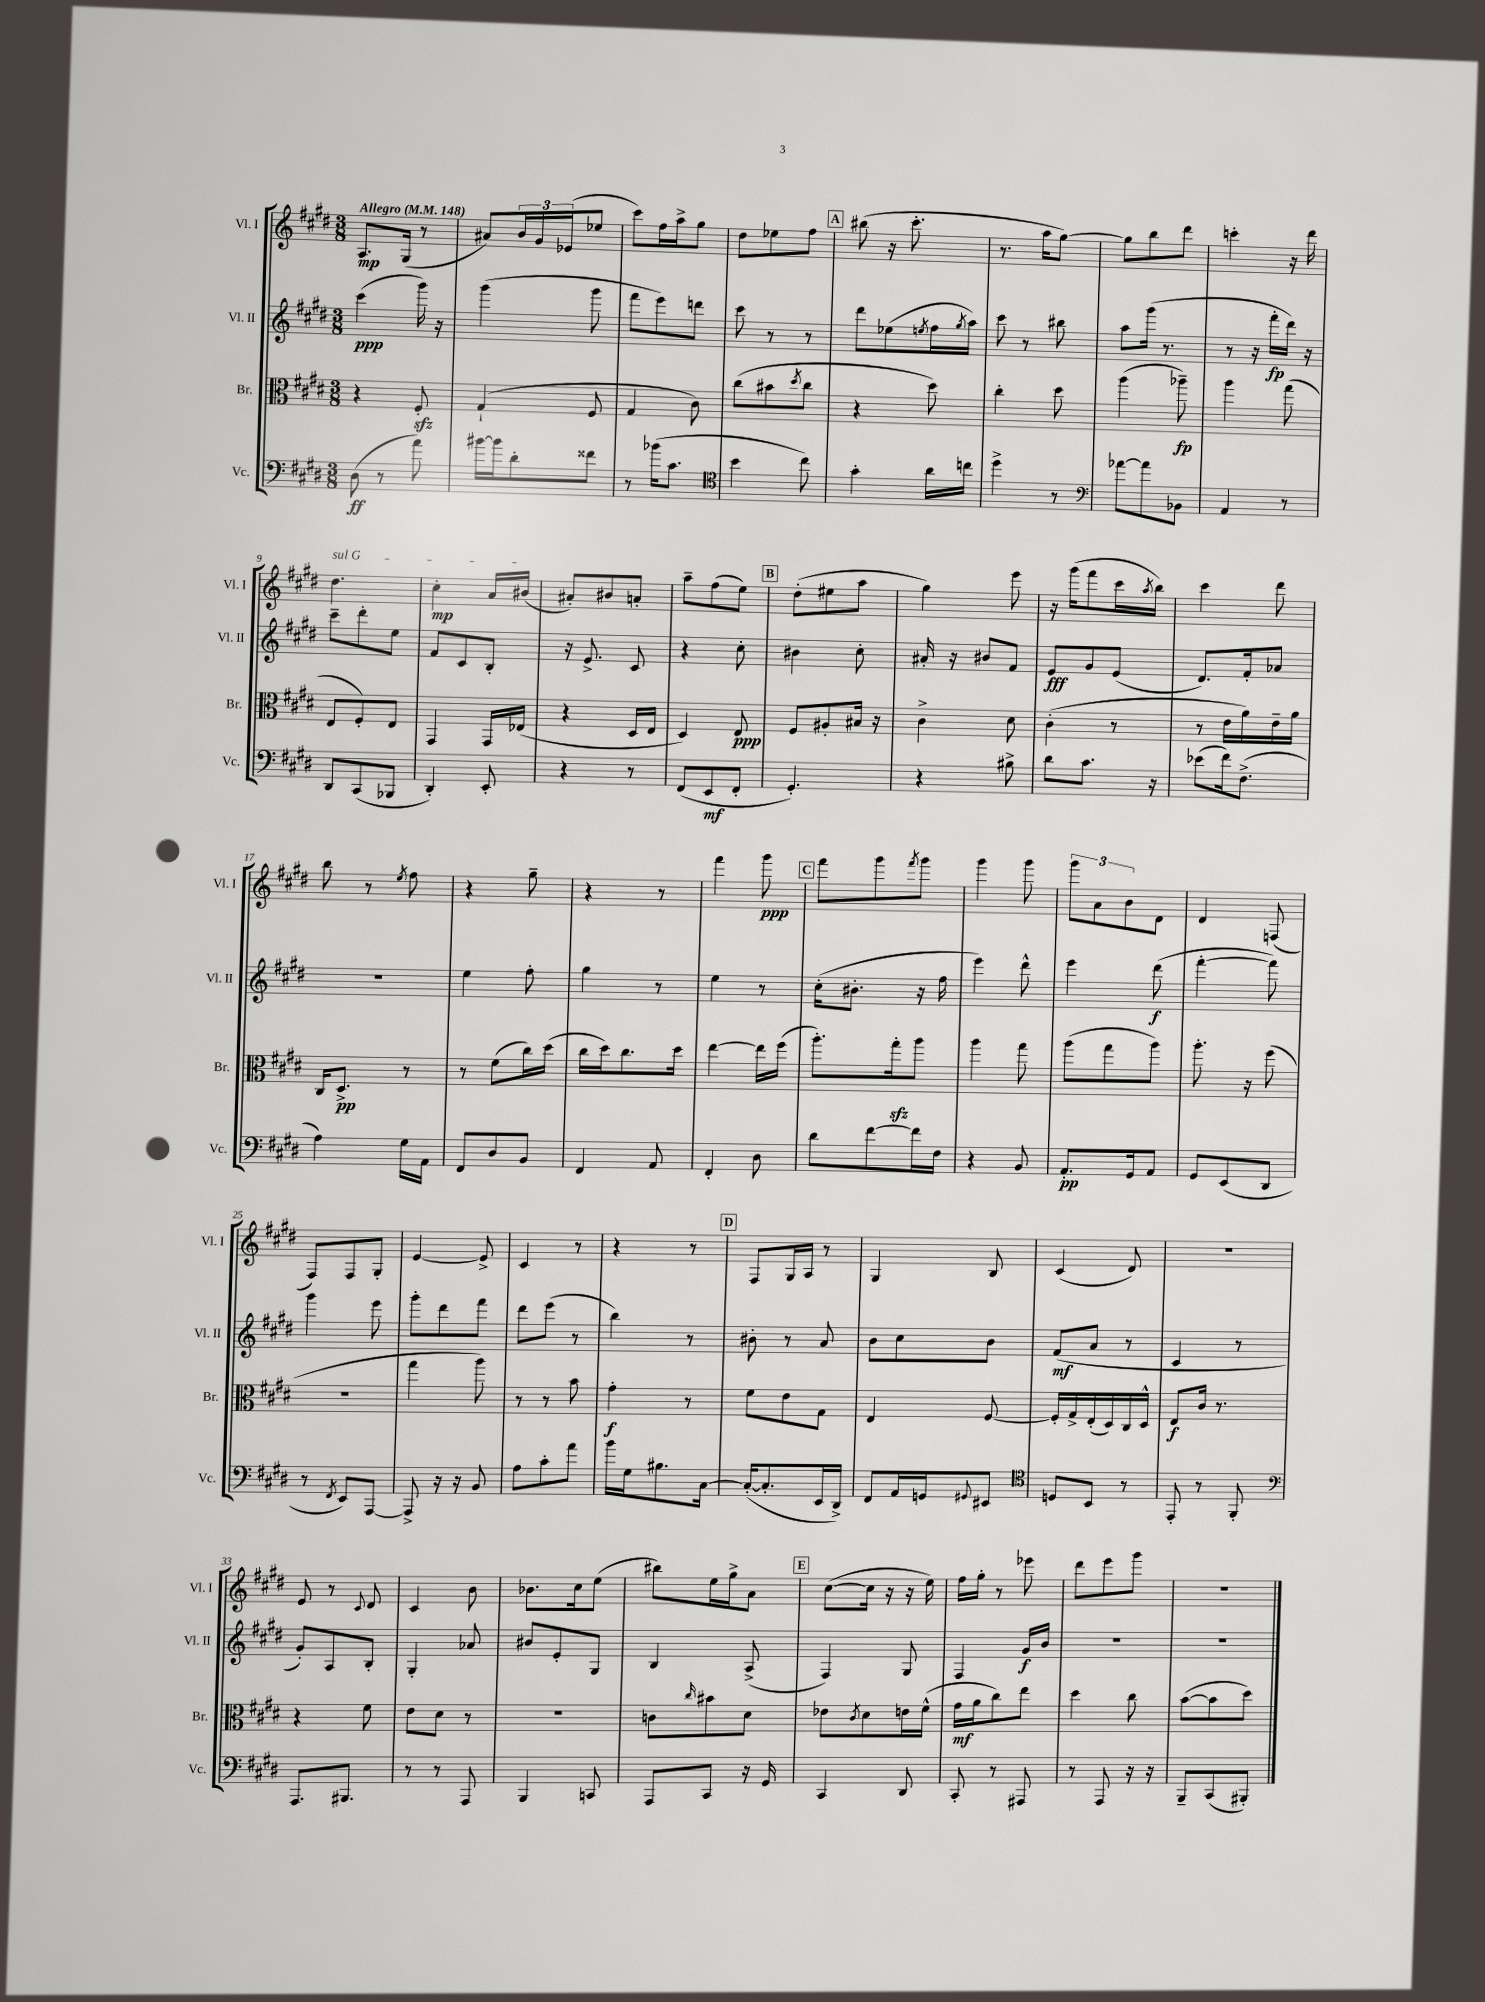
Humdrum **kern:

**kern	**kern	**kern	**kern
*staff4	*staff3	*staff2	*staff1
*clefF4	*clefC3	*clefG2	*clefG2
*k[f#c#g#d#]	*k[f#c#g#d#]	*k[f#c#g#d#]	*k[f#c#g#d#]
*M3/8	*M3/8	*M3/8	*M3/8
*MM148	*MM148	*MM148	*MM148
(8D#	4r	(4ccc#	8.A
8r	.	.	.
.	.	.	(16G#
8a)	8F#'	16ggg#)	8r
.	.	16r	.
=	=	=	=
[16b#	(4G#`	(4ggg#	8a#)
16b#]	.	.	.
8d#'	.	.	24b
.	.	.	24g#
.	.	.	(24e-
8f##	8F#	8ggg#	8ee-
=	=	=	=
8r	4G#	8fff#	8ccc#)
(16b-	.	8eee)	16ff#
8.c#	.	.	16aa^
.	8c#)	8ddd	8gg#
=	=	=	=
*clefC4	*	*	*
4b	(8cc#	8ccc#	8dd#
.	8b#	8r	8ee-
.	8qdd#	.	.
8cc#)	8cc#	8r	8ff#
=	=	=	=
4g#'	4r	8ddd#	(8bb#
.	.	(8ee-	16r
.	.	.	8.ccc#'
.	.	8qee	.
16a	8dd#)	16ff#	.
.	.	8qgg#	.
16cc	.	16aa)	.
=	=	=	=
4dd#^	4cc#'	8ccc#	8.r
.	.	8r	.
.	.	.	16aa
8r	8dd#	8bb#	[8gg#)
=	=	=	=
*clefF4	*	*	*
[8a-	(4aa	8aa	8gg#]
8a-]	.	(16ggg#	8bb
.	.	8.r	.
8BB-	8aa-~)	.	8ddd#
=	=	=	=
4AA	4aa	8r	4ccc'
.	.	16r	.
.	.	16fff#'	.
8r	(8gg#	16ddd#)	16r
.	.	16r	16ddd#
=	=	=	=
8DD#	8E	8ccc#~	4.dd#
(8CC#	8F#')	8ddd#'	.
8BBB-	8E	8ee	.
=	=	=	=
4DD#')	4GG#	8f#	4cc#'
.	.	8c#	.
8EE'	16GG#	8B'	16a
.	(16E-	.	(16b#
=	=	=	=
4r	4r	16r	8a#')
.	.	8.e^	.
.	.	.	8b#
8r	16D#	8c#	8a'
.	16E	.	.
=	=	=	=
(8FF#	4D#)	4r	8aa~
8EE	.	.	(8ff#
8FF#'	8E	8cc#'	8ee)
=	=	=	=
4.GG#')	8F#	4b#	(8dd#'
.	8A#'	.	8ee#
.	16B#	8cc#'	8aa
.	16r	.	.
=	=	=	=
4r	4c#^	16a#'	4gg#)
.	.	16r	.
.	.	8b#	.
8B#^	8d#	8f#	8eee
=	=	=	=
8d#	(4c#'	8e	16r
.	.	.	(16ggg#
8.c#	.	8g#	8fff#
.	8r	(8e	16ccc#
.	.	.	8qaa
16r	.	.	16bb)
=	=	=	=
(8e-	8r	8.d#)	4ccc#
16f#)	16e	.	.
(8.F#^	16a)	16f#'	.
.	16e~	8a-	8ddd#
.	16a	.	.
=	=	=	=
4A)	16C#	4.r	8bb
.	8.D#^	.	.
.	.	.	8r
.	.	.	8qee
16G#	8r	.	8ff#
16AA	.	.	.
=	=	=	=
8FF#	8r	4ee	4r
8D#	(8f#	.	.
8BB	16cc#)	8ff#'	8gg#~
.	(16dd#	.	.
=	=	=	=
4FF#	16cc#	4gg#	4r
.	16dd#)	.	.
.	8.cc#	.	.
8AA	.	8r	8r
.	16dd#	.	.
=	=	=	=
4FF#'	[4ee	4ee	4fff#
8D#	16ee]	8r	8ggg#
.	(16ff#	.	.
=	=	=	=
8d#	8.aa')	(16cc#'	8fff#
.	.	8.b#'	.
[8f#	.	.	8ggg#
.	16gg#'	.	.
.	.	.	8qfff#
16f#]	8aa	16r	8ggg#
16F#	.	16ff#	.
=	=	=	=
4r	4aa	4eee)	4ggg#
8BB	8gg#	8ddd#^^	8ggg#
=	=	=	=
8.AA'	(8aa	4eee	12ggg#
.	.	.	12a
.	8gg#	.	.
.	.	.	12b
16GG#	.	.	.
8AA	8aa)	(8ddd#	8d#
=	=	=	=
8GG#	8.aa'	[4fff#'	4d#
(8EE	.	.	.
.	16r	.	.
8DD#	(8ff#	8fff#])	(8F
=	=	=	=
8r	4.r	4ggg#	8F#)
8qFF#	.	.	.
8EE)	.	.	8F#
[8AAA	.	8eee	8G#'
=	=	=	=
8AAA^]	4gg#	8ggg#'	[4e
16r	.	8ddd#	.
16r	.	.	.
8BB	8aa)	8fff#	8e^]
=	=	=	=
8A	8r	8ddd#	4c#
8c#'	8r	(8eee	.
8a	8b	8r	8r
=	=	=	=
16b	4g#'	4bb)	4r
16G#	.	.	.
8.B#	.	.	.
.	8r	8r	8r
[16C#	.	.	.
=	=	=	=
(16C#'_	8f#	8b#'	8F#
8.C#']	.	.	.
.	8e	8r	16G#
.	.	.	16A
16EE	8G#	8a	8r
16DD#^)	.	.	.
=	=	=	=
8FF#	4E	8b	4G#
16AA	.	8cc#	.
16GG	.	.	.
8qqGG#	.	.	.
8EE#	[8F#	8b	8B
=	=	=	=
*clefC4	*	*	*
8D	16F#']	(8f#	(4c#
.	16G#^	.	.
8BB	(16E'	8a	.
.	16D#)	.	.
8r	16C#	8r	8d#)
.	16D#^^	.	.
=	=	=	=
8EE'	8E	4c#	4.r
8r	16c#	.	.
.	8.r	.	.
8FF#'	.	8r	.
=	=	=	=
*clefF4	*	*	*
8.AAA	4r	8g#')	8e
.	.	8A	8r
8.BBB#	.	.	.
.	.	.	8qqc#
.	8f#	8B'	8d#
=	=	=	=
8r	8e	4G#'	4c#
8r	8d#	.	.
8AAA	8r	8a-	8b
=	=	=	=
4BBB	4.r	8b#	8.b-
.	.	8e'	.
.	.	.	16cc#
8CC	.	8G#	(8ee
=	=	=	=
8AAA	8c	4B	8bb#)
.	16qqcc#	.	.
8CC#	8b#	.	16ee
.	.	.	16gg#^
16r	8d#	(8A^	8a
16GG#	.	.	.
=	=	=	=
4CC#	8e-	4F#)	([8cc#
.	8qc#	.	.
.	8d#	.	16cc#]
.	.	.	16r
8DD#	16e	8G#	16r
.	(16f#^^	.	16ee)
=	=	=	=
8CC#'	16g#	4F#	16ff#
.	16a	.	16gg#'
8r	8cc#)	.	8r
8AAA#	8ee	16g#	8eee-
.	.	16b	.
=	=	=	=
8r	4dd#	4.r	8ddd#
8AAA	.	.	8eee
16r	8cc#	.	8ggg#
16r	.	.	.
=	=	=	=
8BBB~	([8b	4.r	4.r
(8CC#	8b]	.	.
8BBB#')	8dd#)	.	.
==	==	==	==
*-	*-	*-	*-
